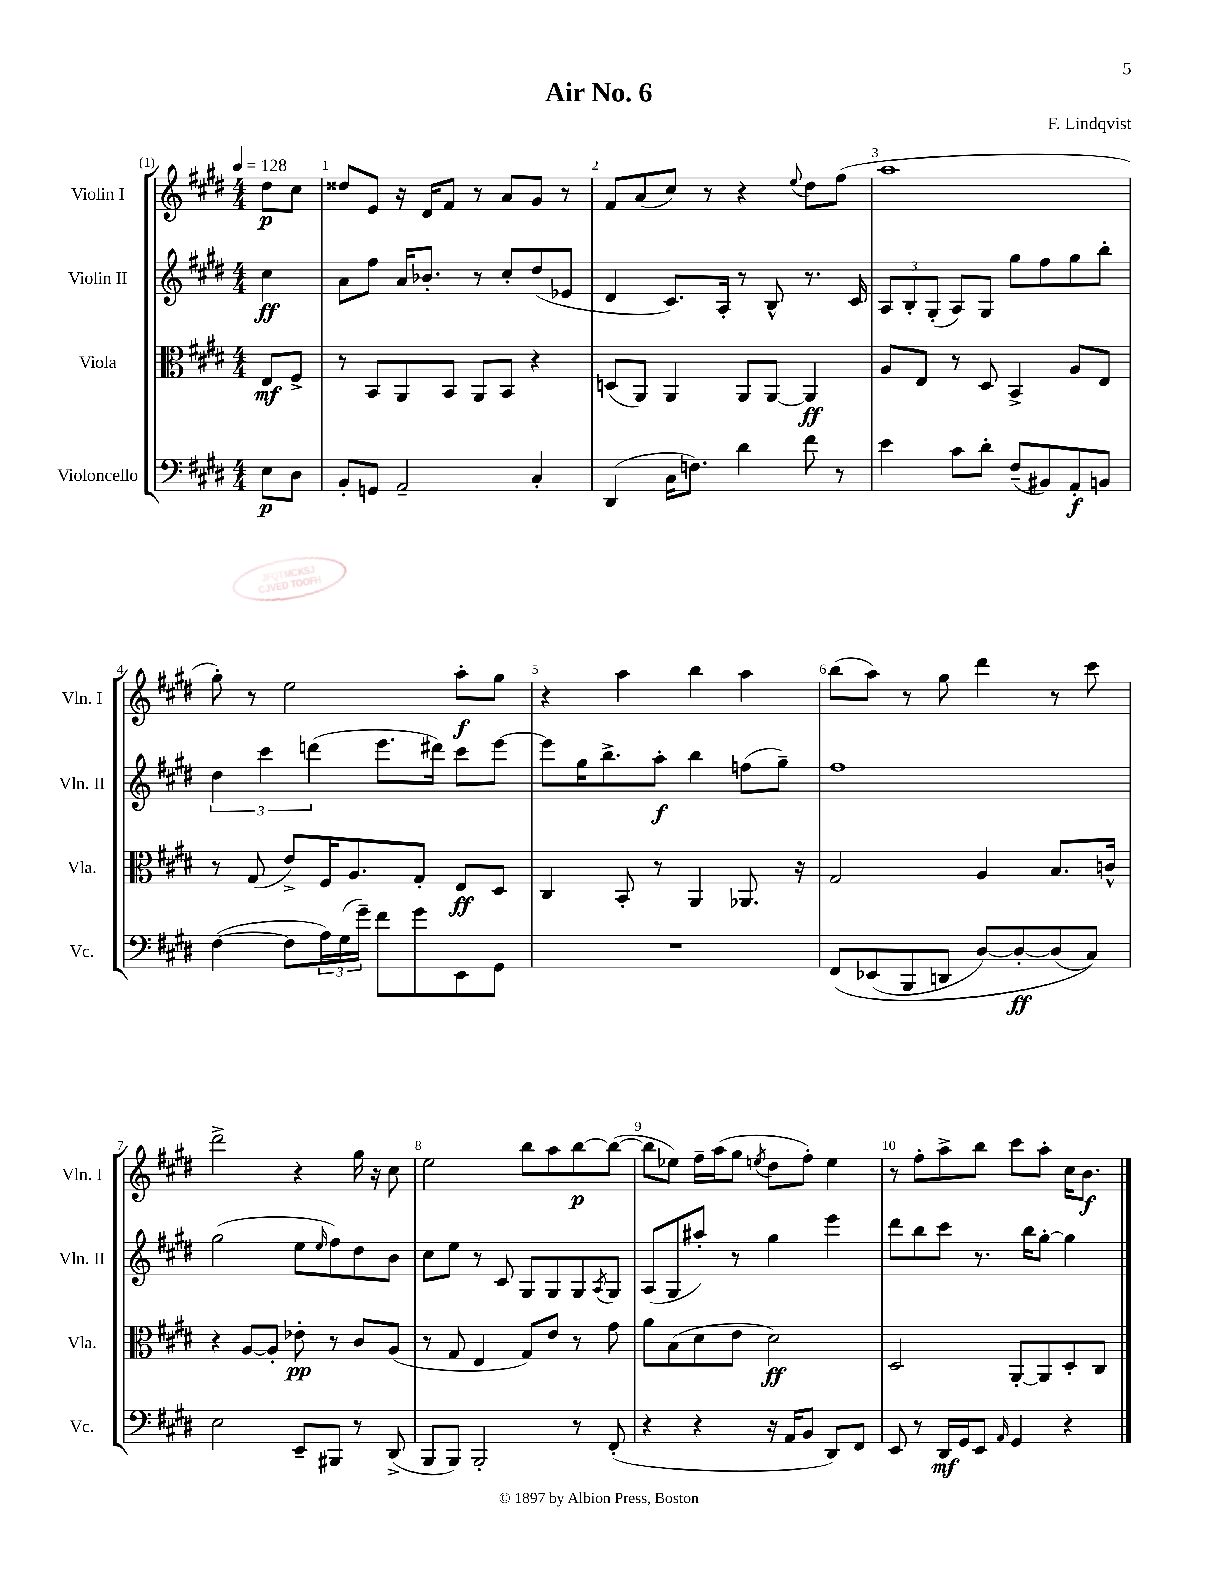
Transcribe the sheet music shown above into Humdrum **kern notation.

**kern	**kern	**kern	**kern
*staff4	*staff3	*staff2	*staff1
*clefF4	*clefC3	*clefG2	*clefG2
*k[f#c#g#d#]	*k[f#c#g#d#]	*k[f#c#g#d#]	*k[f#c#g#d#]
*M4/4	*M4/4	*M4/4	*M4/4
*MM128	*MM128	*MM128	*MM128
8E\L	8E/L	4cc#\	8dd#\L
8D#\J	8F#^/J	.	8cc#\J
=	=	=	=
8BB'/L	8r	8a\L	8dd##/L
8GG/J	8BB/L	8ff#\J	8e/J
2AA~/	8AA/	16a/LK	16r
.	.	8.b-'/J	16d#/LK
.	8BB/J	.	8f#/J
.	8AA/L	8r	8r
.	8BB/J	8cc#'/L	8a/L
4C#'/	4r	(8dd#/	8g#/J
.	.	8e-/J	8r
=	=	=	=
(4DD#/	(8D/L	4d#/	8f#/L
.	8AA/J)	.	(8a/
16C#\LK	4AA/	8.c#/L)	8cc#/J)
8.F\J)	.	.	.
.	.	.	8r
.	.	16A'/Jk	.
4d#\	8AA/L	8r	4r
.	[8AA/J	8B^^/	.
.	.	.	8qqee/
8f#\	4AA/]	8.r	8dd#\L
8r	.	.	(8ff#\J
.	.	16c#/	.
=	=	=	=
4e\	8A/L	12A/L	1aa
.	.	12B'/	.
.	8E/J	.	.
.	.	(12G#'/J	.
8c#\L	8r	8A/L)	.
8d#'\J	8D#/	8G#/J	.
(8F#~/L	4BB^/	8gg#\L	.
8BB#/)	.	8ff#\	.
8AA'/	8A/L	8gg#\	.
8BB/J	8E/J	8bb'\J	.
=	=	=	=
([4F#\	8r	6dd#\	8gg#'\)
.	(8G#/	.	8r
.	.	6ccc#\	.
8F#\]L	8e^/L)	.	2ee\
.	.	(6ddd\	.
24A\L)	16F#/K	.	.
(24G#\	.	.	.
.	8.A/	.	.
24g#~\JJ)	.	.	.
8f#\L	.	8.eee\L	.
8g#\	8G#'/J	.	.
.	.	16ddd#\Jk)	.
8EE\	8E/L	8ccc#\L	8aa'\L
8GG#\J	8D#/J	[8eee\J	8gg#\J
=	=	=	=
1r	4C#/	8eee\]L	4r
.	.	16gg#\K	.
.	.	8.bb^\	.
.	8BB'/	.	4aa\
.	8r	8aa'\J	.
.	4AA/	4bb\	4bb\
.	8.AA-/	(8ff\L	4aa\
.	.	8gg#~\J)	.
.	16r	.	.
=	=	=	=
&(8FF#/L	2G#/	1ff#	(8bb\L
(8EE-/	.	.	8aa\J)
8BBB/	.	.	8r
8DD/J	.	.	8gg#\
[8D#/L)	4A/	.	4ddd#\
8D#'/_	.	.	.
(8D#/]	8.B/L	.	8r
8C#/J)&)	.	.	8ccc#\
.	16c^^/Jk	.	.
=	=	=	=
2E\	4r	(2gg#\	2ddd#^\
.	[8A/L	.	.
.	8A'/]J	.	.
8EE~/L	8e-'\	8ee\L	4r
.	.	16qqee/	.
8BBB#/J	8r	8ff#\)	.
8r	8c#/L	8dd#\	16gg#\
.	.	.	16r
(8DD#^/	(8A/J	8b\J	8cc#\
=	=	=	=
8BBB/L	8r	8cc#\L	2ee\
8BBB/J)	8G#/	8ee\J	.
2BBB'/	4E/	8r	.
.	.	8c#/	.
.	8G#/L)	8G#/L	8bb\L
.	8e/J	8G#/	8aa\
8r	8r	8G#/	[8bb\
.	.	8qA/	.
(8FF#'/	8g#\	8G#/J	(8bb\_J
=	=	=	=
4r	8a\L	(8A/L	8bb\]L
.	(8B\	8G#/	8ee-\J)
4r	8d#\	8aa#'/J)	16ff#~\LL
.	.	.	(16aa\J
.	8e\J	8r	8gg#\J
.	.	.	8qee/
16r	2d#\)	4gg#\	8dd#\L
16AA/LK	.	.	.
8BB/J	.	.	8ff#'\J)
8DD#/L)	.	4eee\	4ee\
8FF#/J	.	.	.
=	=	=	=
8EE/	2D#/	8ddd#\L	8r
8r	.	8bb\	8ff#'\L
16DD#/LL	.	8ccc#\J	8aa^\
16GG#/J	.	.	.
8EE/J	.	8.r	8bb\J
16qqAA/	.	.	.
4GG#/	[8AA'/L	.	8ccc#\L
.	.	16bb\LK	.
.	8AA/]	[8gg#'\J	8aa'\J
4r	8D#'/	4gg#\]	16cc#\LK
.	.	.	8.b\J
.	8C#/J	.	.
==	==	==	==
*-	*-	*-	*-
